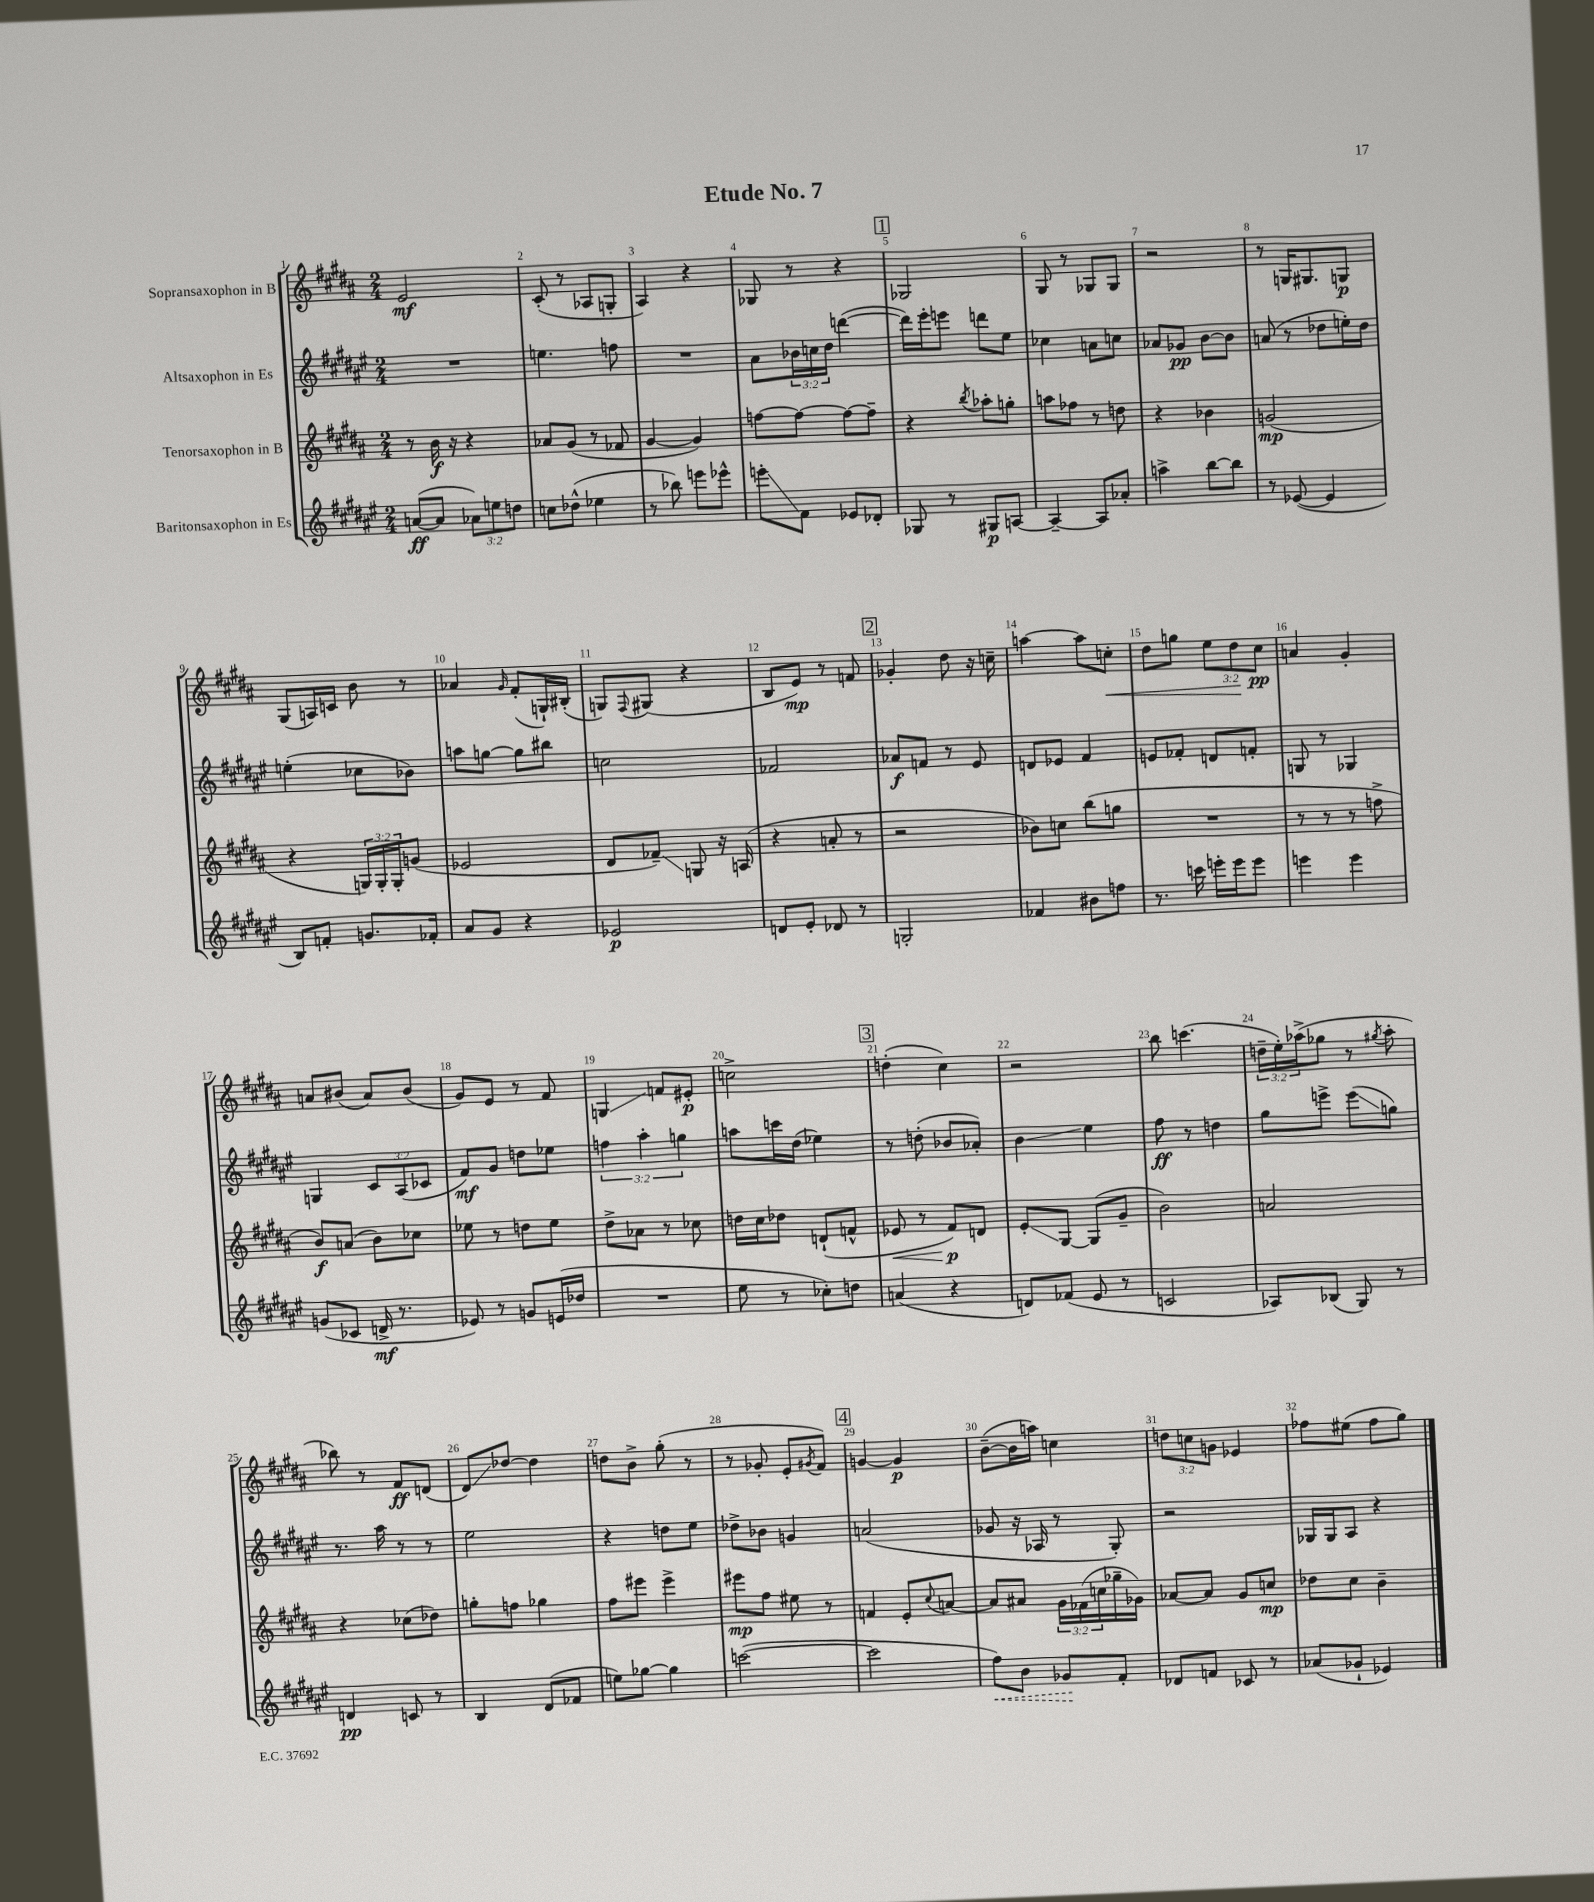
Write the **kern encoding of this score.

**kern	**kern	**kern	**kern
*staff4	*staff3	*staff2	*staff1
*clefG2	*clefG2	*clefG2	*clefG2
*k[f#c#g#d#a#e#]	*k[f#c#g#d#a#]	*k[f#c#g#d#a#e#]	*k[f#c#g#d#a#]
*M2/4	*M2/4	*M2/4	*M2/4
([8a	8r	2r	2e
8a]	16b	.	.
.	16r	.	.
12a-)	4r	.	.
12ee	.	.	.
12dd	.	.	.
=	=	=	=
8cc	8a-	4.ee	(8c#'
(8dd-^^	(8g#	.	8r
4ee-	8r	.	8A-
.	8f-	8ff	8G'
=	=	=	=
8r	[4g#	2r	4A#)
8bb-)	.	.	.
8eee	4g#])	.	4r
8eee-^^	.	.	.
=	=	=	=
8eee'	[8ff	8a#	8G-
8f#	8ff_	24b-	8r
.	.	24cc	.
.	.	24dd#	.
8e-	8ff_	([4ddd	4r
8d-'	8ff~]	.	.
=	=	=	=
8G-	4r	16ddd])	2G-
.	.	16eee#'	.
8r	.	8eee	.
.	8qbb	.	.
8G#	8aa-'	8ddd	.
[8A	8gg'	8ee#	.
=	=	=	=
4A~_	8aa	4cc-	8G#
.	8ff-	.	8r
8A]	8r	8a	8G-
8a-'	8dd	8cc	8G-
=	=	=	=
4aa^	4r	8a-	2r
.	.	8g-	.
[8bb	4b-	[8b	.
8bb]	.	8b]	.
=	=	=	=
8r	(2g	(8a	8r
([8e-	.	8r	16G
.	.	.	8.G#
4e-]	.	8dd-	.
.	.	16ee')	8G
.	.	16dd-	.
=	=	=	=
8B)	4r	(4ee'	(8G#
8f'	.	.	16A)
.	.	.	16c
8.g	24G)	8cc-	8b
.	24G'	.	.
.	24G'	.	.
.	(8g	8b-)	8r
16f-'	.	.	.
=	=	=	=
8a#	2e-	8aa	4a-
8g#	.	[8gg	.
.	.	.	16qqg#
4r	.	8gg]	(8f#'
.	.	8bb#	16G`)
.	.	.	(16B#'
=	=	=	=
2e-	8d#	2cc	8G)
.	.	.	8qqF#
.	8f-~)	.	(8G#
.	8G	.	4r
.	16r	.	.
.	(16A	.	.
=	=	=	=
8d	4r	2f-	8B
8e#'	.	.	8e)
8d-	8a'	.	8r
8r	8r	.	8f
=	=	=	=
2G'	2r	8a-	4g-'
.	.	8f	.
.	.	8r	8dd#
.	.	8e#	16r
.	.	.	16cc~
=	=	=	=
4f-	8b-)	8d	[4aa
.	8cc	8e-	.
8b#	(8bb	4f#	8aa]
8ff	8gg	.	8cc'
=	=	=	=
8.r	2r	8e	8dd#
.	.	8f-'	8gg
16ccc	.	.	.
16eee'	.	8d	12ee
16eee	.	.	.
.	.	.	12dd#
8eee	.	8f'	.
.	.	.	12cc#
=	=	=	=
4eee	8r	8G	4a
.	8r	8r	.
4eee	8r	4G-	4g#'
.	8ff^	.	.
=	=	=	=
(8g	8b)	4G	8a
8c-	(8a	.	(8b#
16d^	8b)	12c#	8a)
8.r	.	.	.
.	.	(12A#	.
.	8cc-	.	(8b#
.	.	12c-	.
=	=	=	=
8e-)	8ee-	8f#)	8g#)
8r	8r	8g#	8e
8g	8dd	8dd	8r
(16e	8ee-	8ee-	8f#
16dd-	.	.	.
=	=	=	=
2r	8dd#^	6ff	4G
.	8a-	.	.
.	.	6aa#'	.
.	8r	.	8f
.	.	6gg	.
.	8cc-	.	8e#'
=	=	=	=
8ee#	16dd	8aa	2cc^
.	16cc#	.	.
8r	8dd-	16ccc	.
.	.	(16dd#	.
8cc-')	(8d`	4ee-)	.
8dd	8f^^	.	.
=	=	=	=
(4a	8e-	8r	(4dd'
.	8r	(8dd'	.
4r	8f#)	8b-	4cc#)
.	8d	8a-')	.
=	=	=	=
8d)	8e'	4b	2r
(8f-	[8G#	.	.
8e#	(8G#]	4ee#	.
8r	8g#~	.	.
=	=	=	=
2c	2b)	8ff#	8bb
.	.	8r	(4.ccc
.	.	4dd	.
=	=	=	=
8A-)	2a	8gg#	24dd~
.	.	.	24ee')
.	.	.	(24aa-^
(8B-	.	8eee^	8gg-
8G#)	.	(8eee	8r
.	.	.	8qgg#
8r	.	8gg)	8aa-'
=	=	=	=
4d	4r	8.r	8bb-)
.	.	.	8r
.	.	16aa#	.
8c	(8cc-	8r	8f#
8r	8dd-)	8r	(8d
=	=	=	=
4B	8gg'	2ee#	8d#)
.	8ff	.	[8dd-
(8d#	4gg-	.	4dd-]
8f-	.	.	.
=	=	=	=
8ee)	8ff#	4r	8dd
[8gg-	8eee#	.	8b^
4gg-]	4eee#^	8dd	(8gg#'
.	.	8ee#	8r
=	=	=	=
([2ccc	8eee#	8dd-^	8r
.	8ff#	8b-	8g-'
.	8ee#	4g	8e'
.	.	.	8qg#
.	8r	.	8f#)
=	=	=	=
2ccc]	4f	(2a	[4g
.	8e'	.	4g]
.	8qqcc#	.	.
.	[8a	.	.
=	=	=	=
8ff#)	8a]	8g-	([8b~
8b	8a#	16r	16b]
.	.	16A-	16aa)
8g-	24g#	8r	4cc
.	(24f-	.	.
.	24cc	.	.
8f#'	16gg-~	8G#')	.
.	16g-)	.	.
=	=	=	=
8d-	[8a-	2r	12dd
.	.	.	12cc
8f	8a-]	.	.
.	.	.	12g
8c-	8g#	.	4e-
8r	8cc	.	.
=	=	=	=
(8a-	8dd-	16G-	8ff-
.	.	16G-	.
8g-`	8cc#	8A#	(8ee#
4e-)	4b~	4r	8ff-
.	.	.	8gg#)
==	==	==	==
*-	*-	*-	*-
